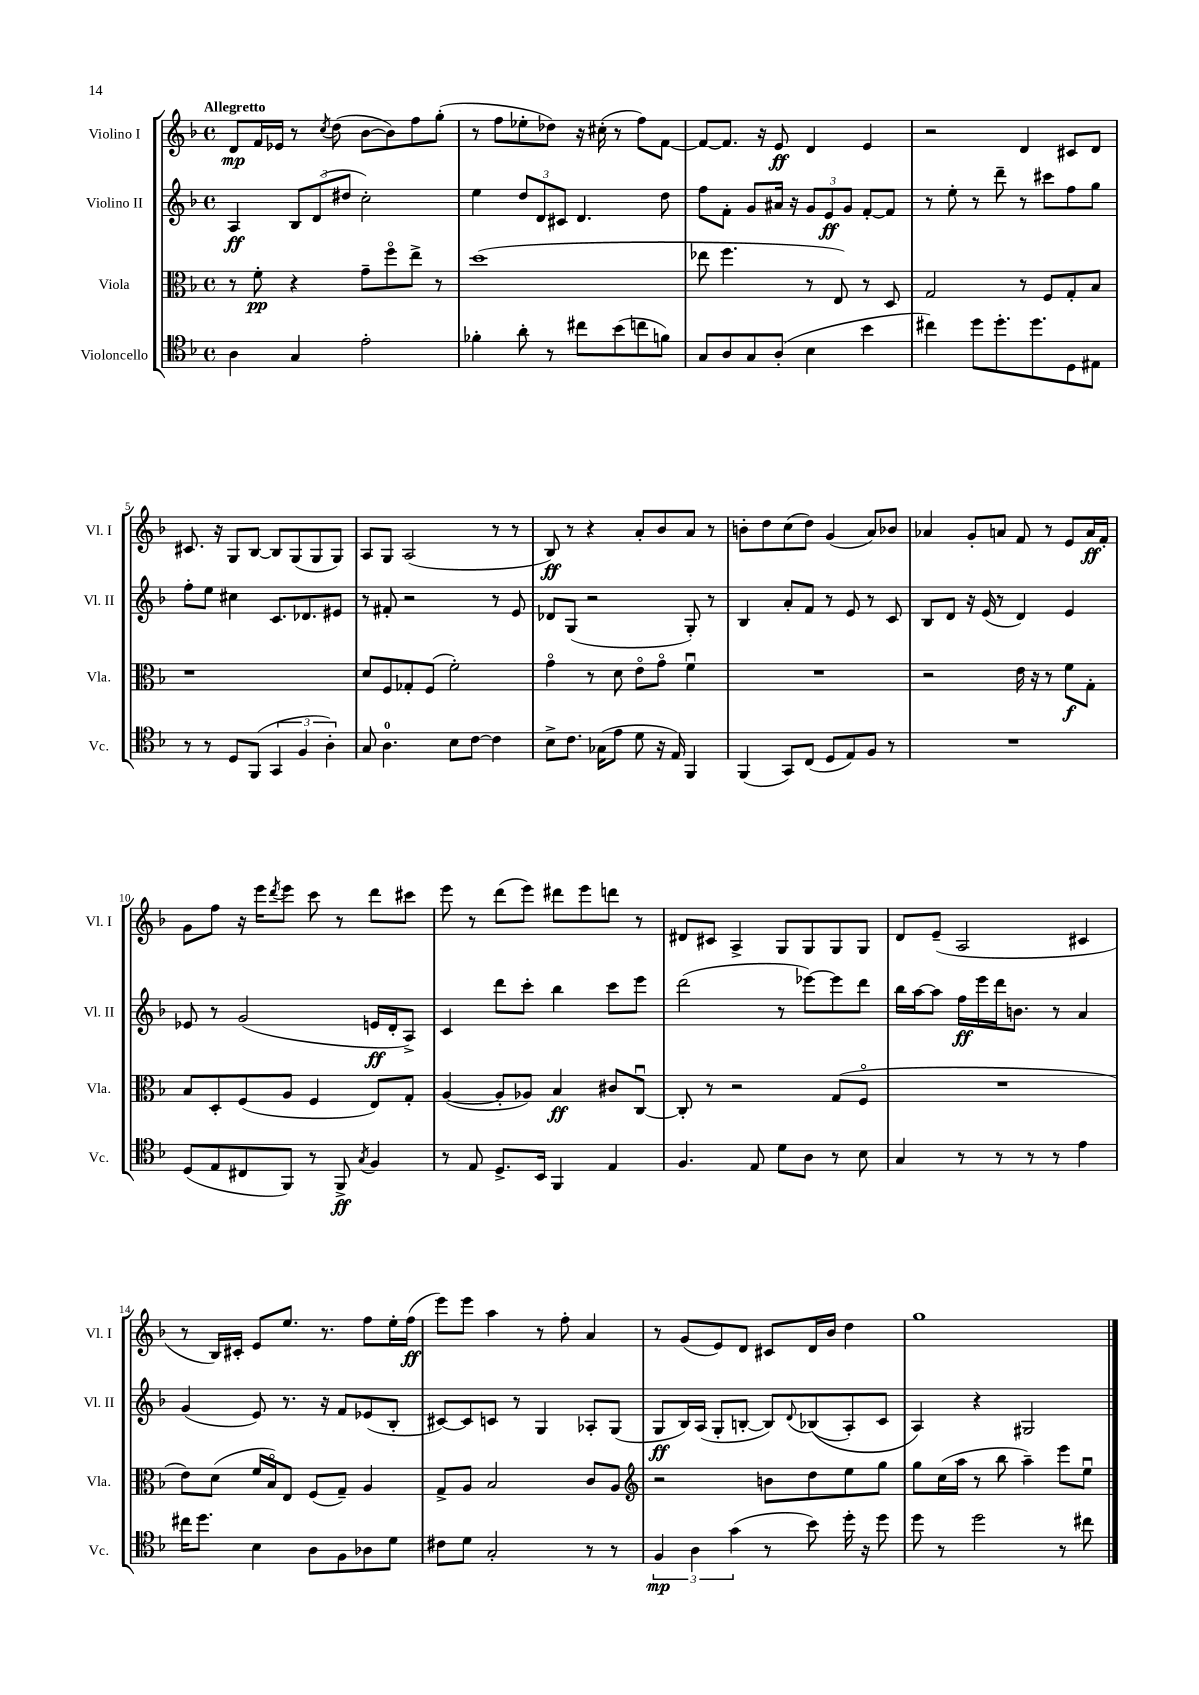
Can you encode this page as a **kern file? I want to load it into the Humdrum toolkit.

**kern	**kern	**kern	**kern
*staff4	*staff3	*staff2	*staff1
*clefC4	*clefC3	*clefG2	*clefG2
*k[b-]	*k[b-]	*k[b-]	*k[b-]
*M4/4	*M4/4	*M4/4	*M4/4
*met(c)	*met(c)	*met(c)	*met(c)
4A	8r	4A	8d
.	8f'	.	16f
.	.	.	16e-
4G	4r	12B-	8r
.	.	(12d	.
.	.	.	8qcc
.	.	.	(8dd
.	.	12dd#	.
2e'	8g~	2cc')	[8b-
.	8ffo	.	8b-])
.	8ee^	.	8ff
.	8r	.	(8gg'
=	=	=	=
4f-'	(1dd	4ee	8r
.	.	.	8ff
8a'	.	12dd	8ee-'
.	.	12d	.
8r	.	.	8dd-)
.	.	12c#	.
8cc#	.	4.d	16r
.	.	.	(16cc#'
(8b-	.	.	8r
8cc	.	.	8ff)
8f)	.	8dd	[8f
=	=	=	=
8G	8ee-	8ff	8f_
8A	4.ff	8f'	8.f]
8G	.	8g	.
.	.	.	16r
(8A'	.	16a#	8e
.	.	16r	.
4B-	8r	12g	4d
.	.	12e	.
.	8E)	.	.
.	.	12g	.
4b-	8r	[8f'	4e
.	8D	8f]	.
=	=	=	=
4cc#)	2G	8r	2r
.	.	8ee'	.
8dd	.	8r	.
8.dd'	.	8ddd~	.
.	8r	8r	4d
8.dd	.	.	.
.	8F	8ccc#	.
8D	8G'	8ff	8c#
8E#	8B-	8gg	8d
=	=	=	=
8r	1r	8ff'	8.c#
8r	.	8ee	.
.	.	.	16r
8D	.	4cc#	8G
(8FF	.	.	[8B-
6GG	.	8.c	8B-]
.	.	.	(8G
6F	.	.	.
.	.	8.d-	.
.	.	.	8G
6A')	.	.	.
.	.	8e#	8G)
=	=	=	=
8G	8d	8r	8A
4.A	8F	8f#'	8G
.	8G-'	2r	(2A
.	(8F	.	.
8B-	2f')	.	.
[8c	.	.	.
4c]	.	8r	8r
.	.	8e	8r
=	=	=	=
8B-^	4go	8d-	8B-)
8.c	.	(8G	8r
.	8r	2r	4r
(16G-	.	.	.
8e	8d	.	.
8d	8eo	.	8a'
16r	8go	.	8b-
16E)	.	.	.
4FF	4fu	8G')	8a
.	.	8r	8r
=	=	=	=
(4FF	1r	4B-	8b'
.	.	.	8dd
8GG)	.	8a'	(8cc
(8C	.	8f	8dd)
8D	.	8r	(4g
8E)	.	8e	.
8F	.	8r	8a)
8r	.	8c	8b-
=	=	=	=
1r	2r	8B-	4a-
.	.	8d	.
.	.	16r	8g'
.	.	(16e	.
.	.	8r	8a
.	16e	4d)	8f
.	16r	.	.
.	8r	.	8r
.	8f	4e	8e
.	8G'	.	16a
.	.	.	16f'
=	=	=	=
(8D	8B-	8e-	8g
8E	8D'	8r	8ff
8C#	(8F	(2g	16r
.	.	.	16eee
.	.	.	8qddd
8FF)	8A	.	8eee
8r	4F	.	8ccc
8FF^	.	.	8r
8qG	.	.	.
4F	8E)	16e	8ddd
.	.	16d'	.
.	8G'	8A^)	8ccc#
=	=	=	=
8r	([4A	4c	8eee
8E	.	.	8r
8.D^	8A']	8ddd	(8ddd
.	8A-)	8ccc'	8eee)
16BB-	.	.	.
4FF	4B-	4bb-	8ddd#
.	.	.	8eee
4E	8c#	8ccc	8ddd
.	[8Cu	8eee	8r
=	=	=	=
4.F	8C']	(2ddd	8d#
.	8r	.	8c#
.	2r	.	4A^
8E	.	.	.
8d	.	8r	8G
8A	.	[8eee-)	8G
8r	(8G	8eee-]	8G
8B-	8Fo	8ddd	8G
=	=	=	=
4G	1r	16bb-	8d
.	.	[16aa	.
.	.	8aa]	(8e~
8r	.	16ff	2A
.	.	16eee	.
8r	.	16ddd	.
.	.	8.b	.
8r	.	.	.
8r	.	8r	.
4e	.	4a	4c#
=	=	=	=
16cc#	8e)	(4g	8r
8.dd	.	.	.
.	(8d	.	16B-)
.	.	.	16c#'
4B-	16f	8e)	8e
.	16B-o)	.	.
.	8E	8.r	8.ee
8A	(8F	.	.
.	.	16r	8.r
8F	8G~)	8f	.
8A-	4A	(8e-	8ff
8d	.	8B-'	16ee'
.	.	.	(16ff
=	=	=	=
8c#	8G^	[8c#)	8eee)
8d	8A	8c#]	8eee
2G'	2B-	8c	4aa
.	.	8r	.
.	.	4G	8r
.	.	.	8ff'
8r	8c	8A-'	4a
8r	8A	(8G	.
=	=	=	=
*	*clefG2	*	*
6F	2r	8G	8r
.	.	16B-)	(8g
6A	.	.	.
.	.	(16A	.
.	.	8G'	8e)
(6g	.	.	.
.	.	[8B'	8d
8r	8b	8B])	8c#
.	.	8qqd	.
8b-)	8dd	&((8B-	16d
.	.	.	16b-
16dd'	8ee	8A')	4dd
16r	.	.	.
8dd	8gg	8c	.
=	=	=	=
8dd	8gg	4A&)	1gg
8r	(16cc	.	.
.	16aa	.	.
2dd	8r	4r	.
.	8bb-	.	.
.	4aa~)	2G#	.
8r	8eee	.	.
8cc#	8eeu	.	.
==	==	==	==
*-	*-	*-	*-
